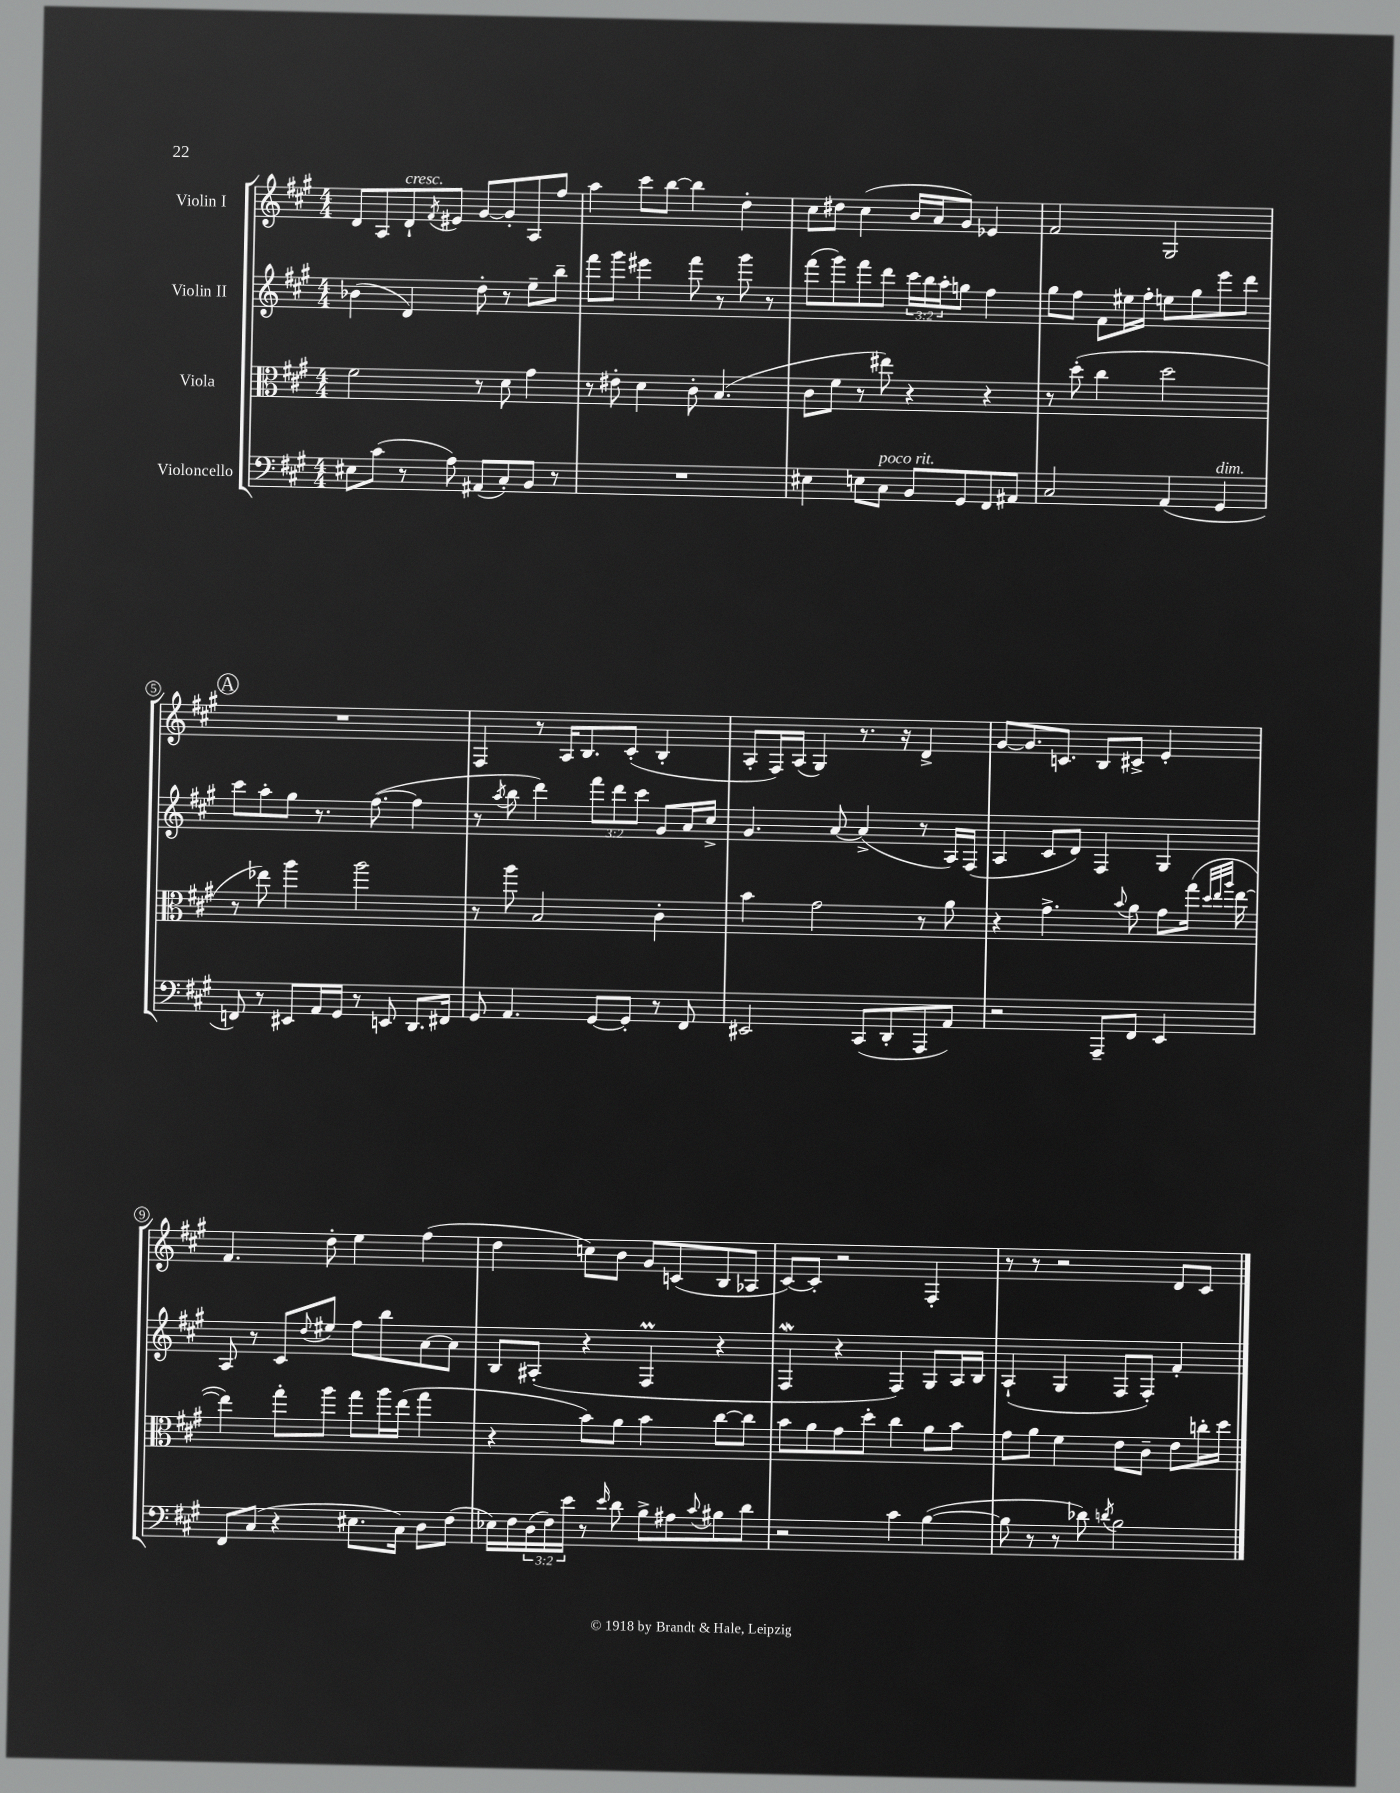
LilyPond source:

<<
\new StaffGroup <<
\new Staff = "s0" \with { instrumentName = "Violin I" } {
    \clef treble \key a \major \numericTimeSignature \time 4/4
    d'8 a8 d'8-!^\markup { \italic "cresc." } \acciaccatura { fis'8 } eis'8 gis'8~ gis'8-. a8 fis''8 |
    a''4 cis'''8 b''8~ b''4 d''4-. |
    cis''8 dis''8 cis''4( b'16 a'16 gis'8) ees'4 |
    fis'2 gis2 |
    \mark \markup { \circle "A" } R1 |
    fis4 r8 a16 b8. cis'8-.( b4-. |
    a8-. fis16) a16( gis4) r8. r16 d'4-> |
    gis'8~ gis'8. c'8. b8 cis'8-> e'4-. |
    fis'4. d''8-. e''4 fis''4( |
    d''4 c''8) b'8 gis'8 c'8( b8 aes8 |
    cis'8~) cis'8-. r2 fis4-. |
    r8 r8 r2 d'8 cis'8 \bar "|." |
}
\new Staff = "s1" \with { instrumentName = "Violin II" } {
    \clef treble \key a \major \numericTimeSignature \time 4/4 \override Staff.TupletNumber.text = #tuplet-number::calc-fraction-text
    bes'4( d'4) d''8-. r8 e''8-- b''8-- |
    fis'''8 gis'''8 eis'''4 fis'''8 r8 gis'''8 r8 |
    fis'''8( gis'''8) fis'''8 d'''8 \tuplet 3/2 { cis'''16 b''16 a''16-. } g''8 fis''4 |
    gis''8 fis''8 fis'8 eis''16 fis''16-. e''8 gis''8 e'''8 d'''8 |
    \mark \markup { \circle "A" } cis'''8 a''8-. gis''8 r8. fis''8.~( fis''4 |
    r8 \acciaccatura { a''8 } b''8 d'''4) \tuplet 3/2 { fis'''8 d'''8 cis'''8 } gis'8 a'16 cis''16-> |
    gis'4. a'8~ a'4->( r8 a16) fis16( |
    a4 cis'8 d'8) fis4 gis4 |
    a8 r8 cis'8 \appoggiatura { d''8 } eis''8 fis''8 b''8 a'8~ a'8 |
    b8 ais8-.( r4 fis4\prall r4 |
    fis4\mordent r4 fis4) gis8 a16 b16 |
    a4-!( gis4 fis8 fis8-.) fis'4-. \bar "|." |
}
\new Staff = "s2" \with { instrumentName = "Viola" } {
    \clef alto \key a \major \numericTimeSignature \time 4/4
    fis'2 r8 d'8 gis'4 |
    r8 eis'8-. d'4 cis'8-. b4.( |
    cis'8 fis'8 r8 eis''8) r4 r4 |
    r8 d''8-.( cis''4 d''2 |
    \mark \markup { \circle "A" } r8 ees''8) a''4 a''2 |
    r8 a''8 b2 cis'4-. |
    b'4 gis'2 r8 a'8 |
    r4 gis'4.-> \appoggiatura { b'8 } a'8 gis'8 gis''16( \grace { d''32 e''32 a''32 } e''16~ |
    e''4) gis''8-. a''8 gis''8 a''16 e''16( gis''4 |
    r4 b'8) a'8 b'4 cis''8~ cis''8 |
    b'8 a'8 gis'8 d''8-. cis''4 a'8 b'8 |
    gis'8 a'8 fis'4 e'8 cis'8-- e'8 c''16-. d''16 \bar "|." |
}
\new Staff = "s3" \with { instrumentName = "Violoncello" } {
    \clef bass \key a \major \numericTimeSignature \time 4/4 \override Staff.TupletNumber.text = #tuplet-number::calc-fraction-text
    eis8 cis'8( r8 a8) ais,8( cis8-.) b,8 r8 |
    R1 |
    eis4 e8 cis8^\markup { \italic "poco rit." } b,8 gis,8 fis,8 ais,8 |
    cis2 a,4( gis,4^\markup { \italic "dim." } |
    \mark \markup { \circle "A" } f,8) r8 eis,8 a,16 gis,16 r8 e,8 d,8. fis,16 |
    gis,8 a,4. gis,8~ gis,8-. r8 fis,8 |
    eis,2 cis,8( d,8-. a,,8 a,8) |
    r2 a,,8-- fis,8 e,4 |
    fis,8 cis8( r4 eis8. cis16) d8 fis8( |
    ees16) fis16 \tuplet 3/2 { d16( fis16) e'16 } r8 \grace { e'16 } d'8 b8-> ais8 \appoggiatura { cis'8 } bis8 d'8 |
    r2 cis'4 b4~( |
    b8 r8 r8 des'8) \acciaccatura { d'8 } b2 \bar "|." |
}
>>
>>
\layout { \context { \Score \override BarNumber.stencil = #(make-stencil-circler 0.1 0.3 ly:text-interface::print) } }
